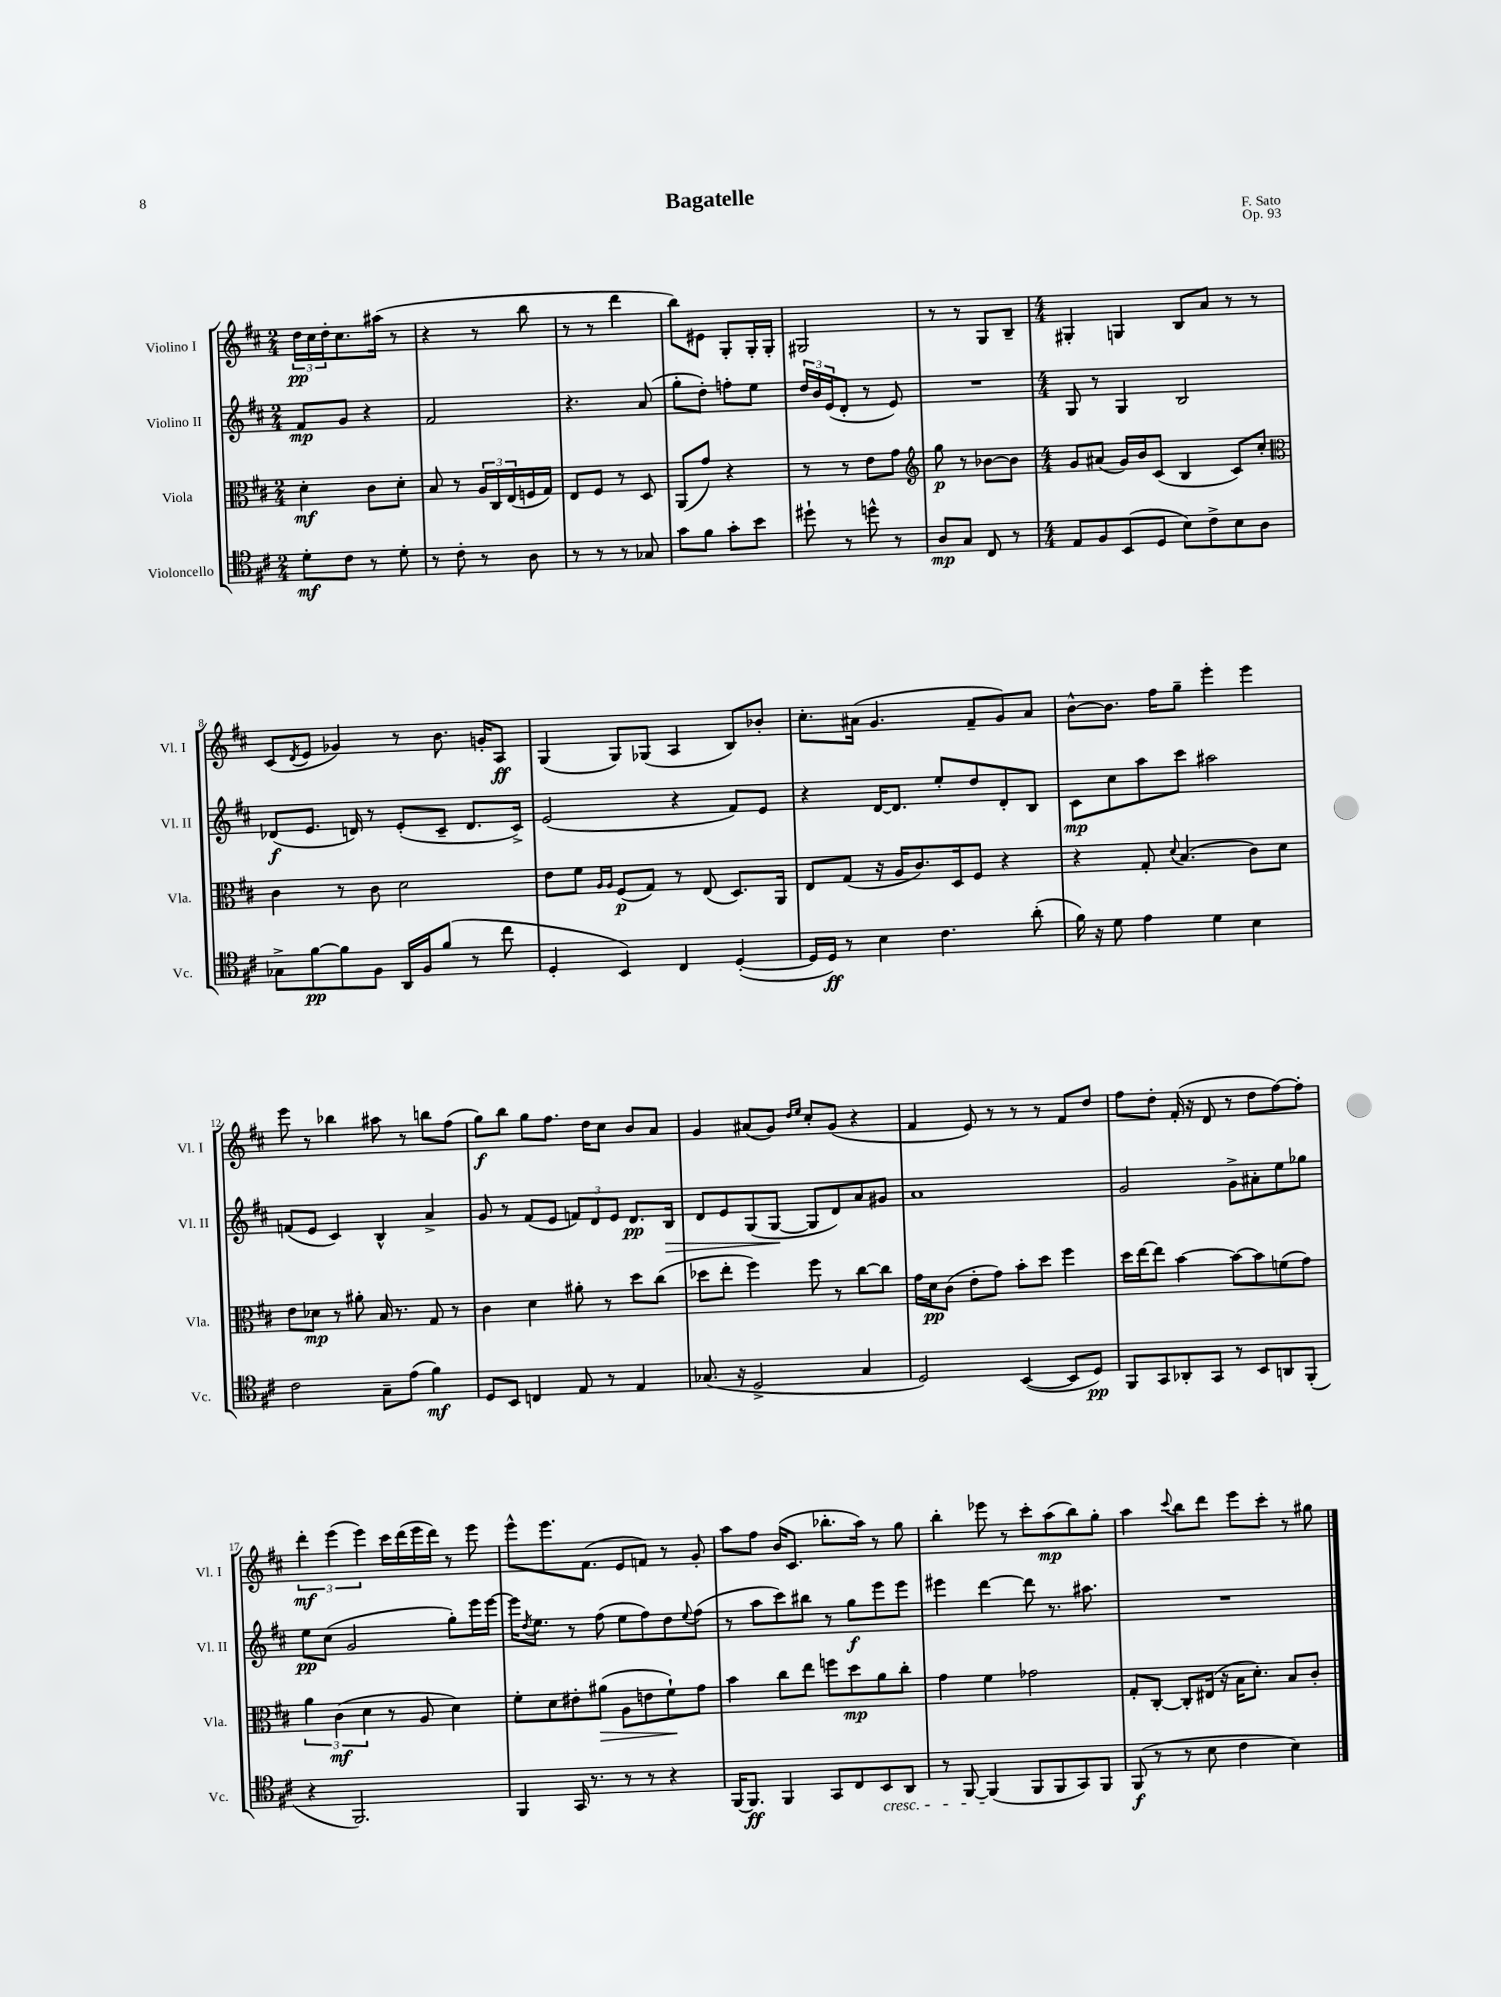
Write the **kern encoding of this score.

**kern	**kern	**kern	**kern
*staff4	*staff3	*staff2	*staff1
*clefC4	*clefC3	*clefG2	*clefG2
*k[f#c#]	*k[f#c#]	*k[f#c#]	*k[f#c#]
*M2/4	*M2/4	*M2/4	*M2/4
8d'\L	4d'\	8f#/L	24dd\LL
.	.	.	24cc#\
.	.	.	24dd'\J
8c#\J	.	8g/J	8.cc#\
8r	8c#\L	4r	.
.	.	.	(16aa#\Jk
8d'\	8d'\J	.	8r
=	=	=	=
8r	8B/	2f#/	4r
8c#'\	8r	.	.
8r	24A/LL	.	8r
.	24C#/	.	.
.	(24E/	.	.
8A\	16F/	.	8bb\
.	16G/JJ)	.	.
=	=	=	=
8r	8E/L	4.r	8r
8r	8F#/J	.	8r
8r	8r	.	4ddd\
8G-/	8D/	(8a/	.
=	=	=	=
8g\L	(8AA/L	8gg'\L	8bb\L)
8f#\J	8g/J)	8dd'\J)	8e#\J
8g'\L	4r	8ff'\L	8G'/L
8b\J	.	8ee\J	16G'/L
.	.	.	16G'/JJ
=	=	=	=
8dd#`\	8r	24dd/LL	2G#/
.	.	24b/	.
.	.	(24e/J	.
8r	8r	8d'/J	.
8dd^^\	8e\L	8r	.
8r	8g\J	8e/)	.
=	=	=	=
*	*clefG2	*	*
8A/L	8gg\	2r	8r
8G/J	8r	.	8r
8C#/	[8b-\L	.	8G/L
8r	8b-\]J	.	8B~/J
=	=	=	=
*M4/4	*M4/4	*M4/4	*M4/4
8E/L	8g/L	8G/	4G#'/
8F#/	(8a#/J	8r	.
(8BB/	16g/LL)	4G/	4G/
.	16b/J	.	.
8D/J	(8c#/J	.	.
8B\L)	4B/	2B/	8B/L
8c#^\	.	.	8a/J
8B\	8c#/L)	.	8r
8A\J	8cc#'/J	.	8r
=	=	=	=
*	*clefC3	*	*
8G-^\L	4c#\	(8d-/L	(8c#/L
.	.	.	8qd/
[8f#\	.	8.e/J	8e/J
8f#\]	8r	.	4g-/)
.	.	16d/)	.
8F#\J	8c#\	8r	.
16AA/LL	2d\	(8e'/L	8r
16F#/J	.	.	.
(8f#/J	.	8c#~/J	8.b\
8r	.	8.d/L	.
.	.	.	16g'/LK
8cc#\	.	.	8A/J
.	.	16c#^/Jk)	.
=	=	=	=
4D'/	8e\L	(2e/	(4G/
.	8f#\J	.	.
.	16qqA/LL	.	.
.	16qqA/JJ	.	.
4BB/)	(8F#/L	.	8G/L)
.	8G/J)	.	(8G-/J
4C#/	8r	4r	4A/
.	(8E/	.	.
([4D'/	8.D/L)	8f#/L)	8B/L)
.	.	8e/J	8b-'/J
.	16AA/Jk	.	.
=	=	=	=
16D/]LL	8E/L	4r	8.cc#'\L
16D/JJ)	.	.	.
8r	(8G/J	.	.
.	.	.	(16a#\Jk
4B\	16r	[16d/LK	4.g/
.	16A/LK	8.d/]J	.
.	8.c#/)	.	.
4.c#\	.	8ee'/L	.
.	16D/k	.	.
.	8F#/J	8dd/	8f#~/L
.	4r	8d'/	8g/)
(8a'\	.	8B/J	8a#/J
=	=	=	=
16f#\)	4r	8c#\L	[8b^^\L
16r	.	.	.
8d\	.	8cc#\	8.b\]J
4e\	8G'/	8aa\	.
.	.	.	16ff#\LK
.	8qqd/	.	.
.	(4.B/	8ccc#\J	8gg~\J
4d\	.	2aa#\	4eee'\
4B\	8c#\L)	.	4eee\
.	8d\J	.	.
=	=	=	=
2c#\	8e\L	(8f/L	8eee\
.	8d-\J	8e/J	8r
.	8r	4c#/)	4bb-\
.	8a#'\	.	.
8G~\L	16B/	4B^^/	8aa#\
.	8.r	.	.
(8e\J	.	.	8r
4f#\)	8G/	4a^/	8bb\L
.	8r	.	(8ff#\J
=	=	=	=
8D/L	4c#\	8g/	8gg\L)
8BB/J	.	8r	8bb\J
4C/	4d\	(8f#/L	8gg\L
.	.	8e/J	8.ff#\J
8E/	8a#'\	12f/L)	.
.	.	.	16dd\LK
.	.	12d/	.
8r	8r	.	8cc#\J
.	.	12e/J	.
4E/	8dd\L	8.d/L	8b/L
.	(8cc#\J	.	8a/J
.	.	16B/Jk	.
=	=	=	=
(8.G-/	8dd-\L	8d/L	4g/
.	8ee'\J	8e/	.
16r	.	.	.
2D^/	4ff#\)	(8G/	(8a#/L
.	.	[8G/J	8g/J)
.	.	.	16qqdd/LL
.	.	.	16qqee/JJ
.	8ff#\	8G/]L	8cc#'/L
.	8r	8d/)	(8g/J
4G-/	[8cc#\L	8a/	4r
.	8cc#\]J	8g#/J	.
=	=	=	=
2D/)	16g\LL	1a	4f#/
.	16d\J	.	.
.	(8c#\J	.	.
.	8e'\L	.	8e/)
.	8g\J)	.	8r
([4BB/	8b'\L	.	8r
.	8dd\J	.	8r
8BB/]L	4ff#\	.	8f#/L
8D/J)	.	.	8dd/J
=	=	=	=
8FF#/L	16dd\LL	2g/	8ff#\L
.	[16ee\J	.	.
8GG/	8ee\]J	.	8dd'\J
8AA-'/	[4b\	.	(16f#'/
.	.	.	16r
8GG/J	.	.	8d/
8r	8b\_L	8g^\L	8r
8BB/L	8b\]	8a#'\	8dd\L
8AA/	(8f\	8ee\	[8ff#\)
(8FF#'/J	8g\J)	8gg-\J	8ff#'\]J
=	=	=	=
4r	6a\	8ee\L	6ddd'\
.	.	(8cc#\J	.
.	(6c#\	.	(6eee\
2.FF#/)	.	2g/	.
.	6d\	.	6eee\)
.	8r	.	16ccc#\LL
.	.	.	(16ddd\
.	8A/	.	16eee\
.	.	.	16ddd\JJ)
.	4d\)	8gg'\L)	8r
.	.	16eee\L	8eee\
.	.	[16eee\JJ	.
=	=	=	=
4FF#/	8f#'\L	16eee\]LK	8eee^^\L
.	.	8qdd/	.
.	.	8.ee\J	.
.	8d\	.	8.eee\
16GG/	8e#'\	8r	.
8.r	.	.	(8.f#\J
.	(8a#\J	(8ff#\	.
8r	8A\L	8ee\L	8e/L
8r	8e\	8ff#\)	8f/J)
4r	8f#`\)	8dd\	8r
.	.	8qqee/	.
.	8g\J	(8ff#\J	8g'/
=	=	=	=
[16FF#/LK	4b\	8r	8aa\L
8.FF#/]J	.	.	.
.	.	8aa\L	8ff#\J
4FF#/	8cc#\L	8ccc#\)	(16b/LK
.	.	.	8.c#/J
.	8ee\J	8bb#\J	.
8GG/L	8ff\L	8r	8.bb-'\L
8C#/	8dd\	8gg\L	.
.	.	.	16aa\Jk)
8BB/	8a\	8eee\	8r
8AA/J	8cc#'\J	8eee\J	8gg\
=	=	=	=
8r	4g\	4eee#\	4bb'\
[8FF#/	.	.	.
(4FF#/]	4f#\	[4ddd\	8eee-\
.	.	.	8r
8FF#/L	2g-\	8ddd\]	8ccc#'\L
8FF#/	.	8.r	(8aa\
8GG/)	.	.	8bb\)
.	.	8.aa#\	.
8FF#/J	.	.	8gg'\J
=	=	=	=
(8FF#/	8G'/L	1r	4aa\
8r	[8C#'/J	.	.
.	.	.	8qqccc#/
8r	8C#'/]L	.	8bb\L
8B\	(16E#/Jk	.	8ddd\J
.	16r	.	.
4c#\	16B\LK	.	8eee\L
.	8.d'\J)	.	.
.	.	.	8ccc#'\J
4B\)	8B/L	.	8r
.	8c#'/J	.	8gg#\
==	==	==	==
*-	*-	*-	*-
